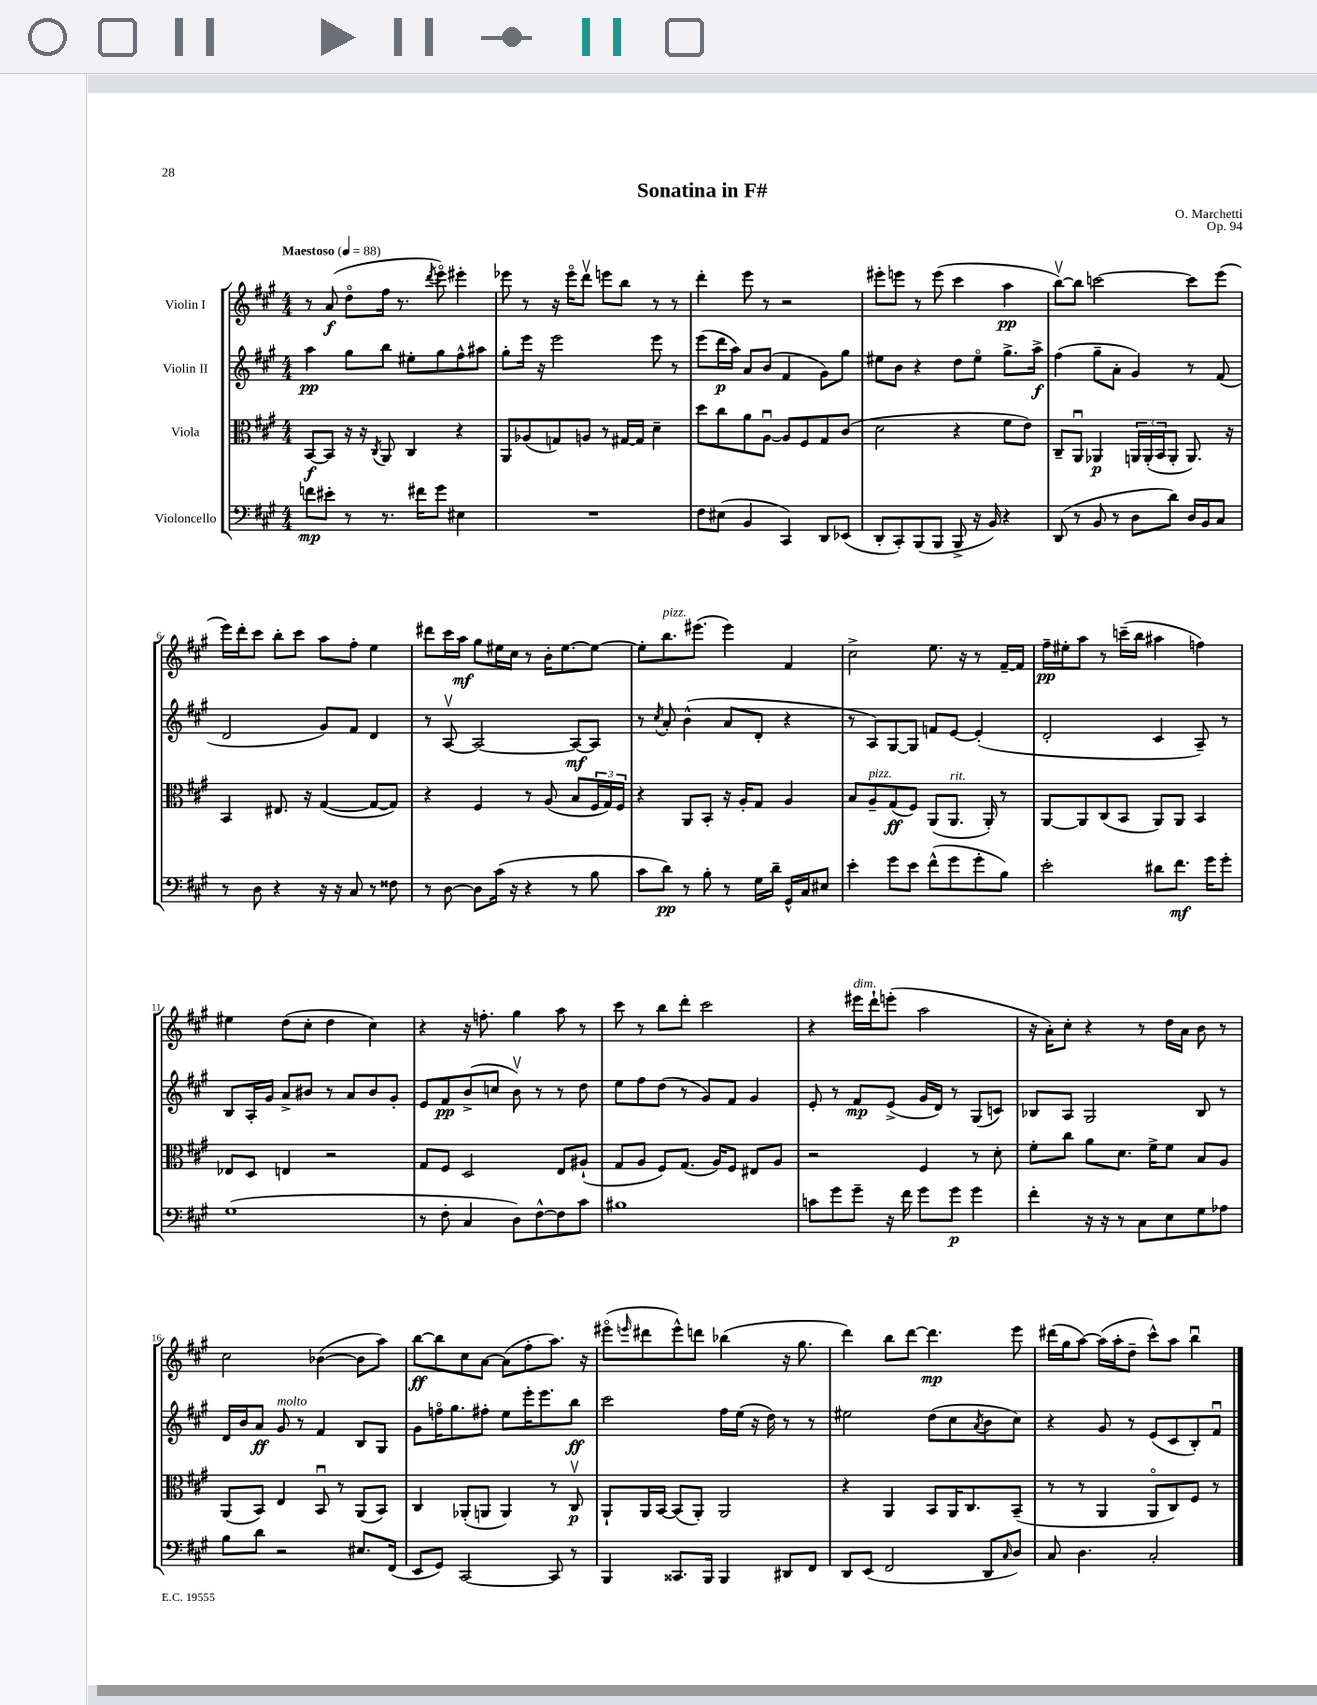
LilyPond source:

\header { title = "Sonatina in F#" composer = "O. Marchetti" opus = "Op. 94" }
<<
\new StaffGroup <<
\new Staff = "s0" \with { instrumentName = "Violin I" } {
    \clef treble \key a \major \numericTimeSignature \time 4/4 \tempo "Maestoso" 4 = 88
    r8 a'8\f( d''8\flageolet fis''16 r8. \acciaccatura { d'''8 } e'''8\flageolet) eis'''4-. |
    ees'''8 r8 r16 ees'''16\flageolet d'''8\upbow e'''8 b''8 r8 r8 |
    d'''4-. e'''8 r8 r2 |
    eis'''8-. e'''8 r8 e'''8( cis'''4 a''4\pp |
    b''8~\upbow) b''8 c'''2~ c'''8 e'''8( |
    e'''16) d'''16-. cis'''8 b''8-. cis'''8 a''8 fis''8-. e''4 |
    dis'''8 cis'''16 a''16\mf gis''8 eis''16 cis''16 r8 b'16-. eis''8.~ eis''8~ |
    eis''8-. b''8.^\markup { \italic "pizz." } eis'''8.( eis'''4) fis'4 |
    cis''2-> e''8. r16 r8 fis'16~-- fis'16 |
    fis''16--\pp eis''16-. a''8 r8 c'''16--( b''16 ais''4 f''4) |
    eis''4 d''8( cis''8-. d''4 cis''4) |
    r4 r16 f''8.-. gis''4 a''8 r8 |
    cis'''8 r8 b''8 d'''8-. cis'''2 |
    r4 eis'''16^\markup { \italic "dim." } d'''16-! e'''8-.( a''2 |
    r16 a'16-.) cis''8-. r4 r8 d''16 a'16 b'8 r8 |
    cis''2 bes'4~( bes'8 a''8) |
    b''8~\ff b''8 cis''8 a'8~ a'8( fis''8-. a''8.) r16 |
    eis'''8\flageolet( \grace { e'''16 } dis'''8 e'''8-^) d'''8 bes''4( r16 gis''8. |
    d'''4) b''8 d'''8~ d'''4.\mp e'''8 |
    dis'''16( gis''16 a''8~) a''16( a''16-. d''8-- cis'''8-^) a''8 b''4\downbow \bar "|." |
}
\new Staff = "s1" \with { instrumentName = "Violin II" } {
    \clef treble \key a \major \numericTimeSignature \time 4/4
    a''4\pp gis''8 b''8 eis''8-. gis''8 fis''8-^ ais''8 |
    gis''8-. e'''16 r16 e'''2 e'''8 r8 |
    e'''8( d'''16\p a''16) a'8 b'8( fis'4 gis'8) gis''8 |
    eis''8 b'8 r4 d''8 eis''8\flageolet gis''8.-> a''16->\f |
    fis''4( gis''8-- a'8-. gis'4) r8 fis'8( |
    d'2 gis'8) fis'8 d'4 |
    r8 a8~\upbow a2~ a8~\mf a8 |
    r8 \acciaccatura { cis''8 } a'8-. b'4-^( a'8 d'8-. r4 |
    r8 a8) gis8~ gis8 f'8 e'8~ e'4-.( |
    d'2-. cis'4 a8--) r8 |
    b8 a16-. gis'16 a'8-> bis'8 r8 a'8 bis'8 gis'8-. |
    e'8 fis'8\pp b'8->( c''8 b'8\upbow) r8 r8 d''8 |
    e''8 fis''8 d''8( r8 gis'8) fis'8 gis'4 |
    e'8-. r8 fis'8\mp e'8->( gis'16 d'16) r8 gis8( c'8) |
    bes8 a8 gis2 bes8 r8 |
    d'16 b'16 a'8\ff gis'8^\markup { \italic "molto" } r8 fis'4 b8 gis8 |
    gis'8 f''16\flageolet gis''8. fis''8-. e''8 e'''16-. e'''8. b''8\ff |
    cis'''2 fis''16 e''16( r16 d''16) r8 r8 |
    eis''2 d''8( cis''8 \acciaccatura { a'8 } b'8 cis''8) |
    r4 gis'8 r8 e'8( cis'8 b8-.) fis'8\downbow \bar "|." |
}
\new Staff = "s2" \with { instrumentName = "Viola" } {
    \clef alto \key a \major \numericTimeSignature \time 4/4
    b,8~\f b,8 r16 r16 \acciaccatura { cis8 } a,8 cis4 r4 |
    a,8 aes8( g8) a8 r8 gis16~ gis16 d'4-- |
    d''8 cis''8 a'8 a8~\downbow a8 fis8 gis8 cis'8( |
    d'2 r4 fis'8 e'8) |
    cis8-- a,8\downbow aes,4\p \tuplet 3/2 { a,16 a,16-.( b,16 } a,8-. a,8.) r16 |
    b,4 eis8. r16 gis4~( gis8~ gis8) |
    r4 fis4 r8 a8( b8 \tuplet 3/2 { fis16 gis16) fis16 } |
    r4 a,8 b,8-. r16 a16-. gis8 a4 |
    b8 a8--^\markup { \italic "pizz." } gis8\ff( fis8) a,8( a,8.^\markup { \italic "rit." } a,16-.) r8 |
    a,8~ a,8 cis8( b,8 a,8) a,8 b,4 |
    ees8 d8 e4 r2 |
    gis8 fis8 d2 e8 ais8-!( |
    gis8 a8 fis8) gis8.( a16) fis8 eis8 a8 |
    r2 fis4 r8 d'8-. |
    fis'8-. cis''8 a'8 d'8. fis'16-> fis'8 b8 a8 |
    a,8( b,8) e4 b,8\downbow r8 a,8( b,8) |
    cis4 aes,8-.( a,8 a,4) r8 cis8\upbow\p |
    a,8-! a,16 b,16~ b,8( a,8-.) a,2 |
    r4 a,4 b,8 a,16 cis8. b,8--( |
    r8 r8 a,4 a,8\flageolet cis8) fis8 r8 \bar "|." |
}
\new Staff = "s3" \with { instrumentName = "Violoncello" } {
    \clef bass \key a \major \numericTimeSignature \time 4/4
    f'8\mp eis'8-. r8 r8. fis'16 gis'8 eis4 |
    R1 |
    fis8 eis8( b,4 cis,4) d,8 ees,8( |
    d,8-. cis,8-.) b,,8( b,,8 b,,8-> r16 b,16) r4 |
    d,8( r8 b,8 r8 d8 d'8) d16 b,16 cis8 |
    r8 d8 r4 r16 r16 cis8 r8 fisis8 |
    r8 d8~ d8 cis'16( r16 r4 r8 b8 |
    cis'8 d'8\pp) r8 b8-. r8 gis16 d'16-- gis,16-^ cis16 eis8 |
    e'4-. gis'8 e'8 fis'8-^( gis'8 gis'8-. b8) |
    e'2-. dis'8 fis'8.\mf gis'16 gis'8-. |
    gis1( |
    r8 fis8-. cis4 d8) fis8~-^ fis8 cis'8 |
    bis1 |
    c'8 gis'8 gis'8-- r16 fis'16 gis'8 gis'8\p gis'4 |
    fis'4-. r16 r16 r8 cis8 e8 gis8 aes8 |
    b8 d'8 r2 eis8. fis,16( |
    e,8 gis,8) cis,2~ cis,8 r8 |
    b,,4 cisis,8. b,,16 b,,4 dis,8 fis,8 |
    d,8 e,8( fis,2 d,8 \grace { cis16 } d8) |
    cis8 d4. cis2-. \bar "|." |
}
>>
>>
